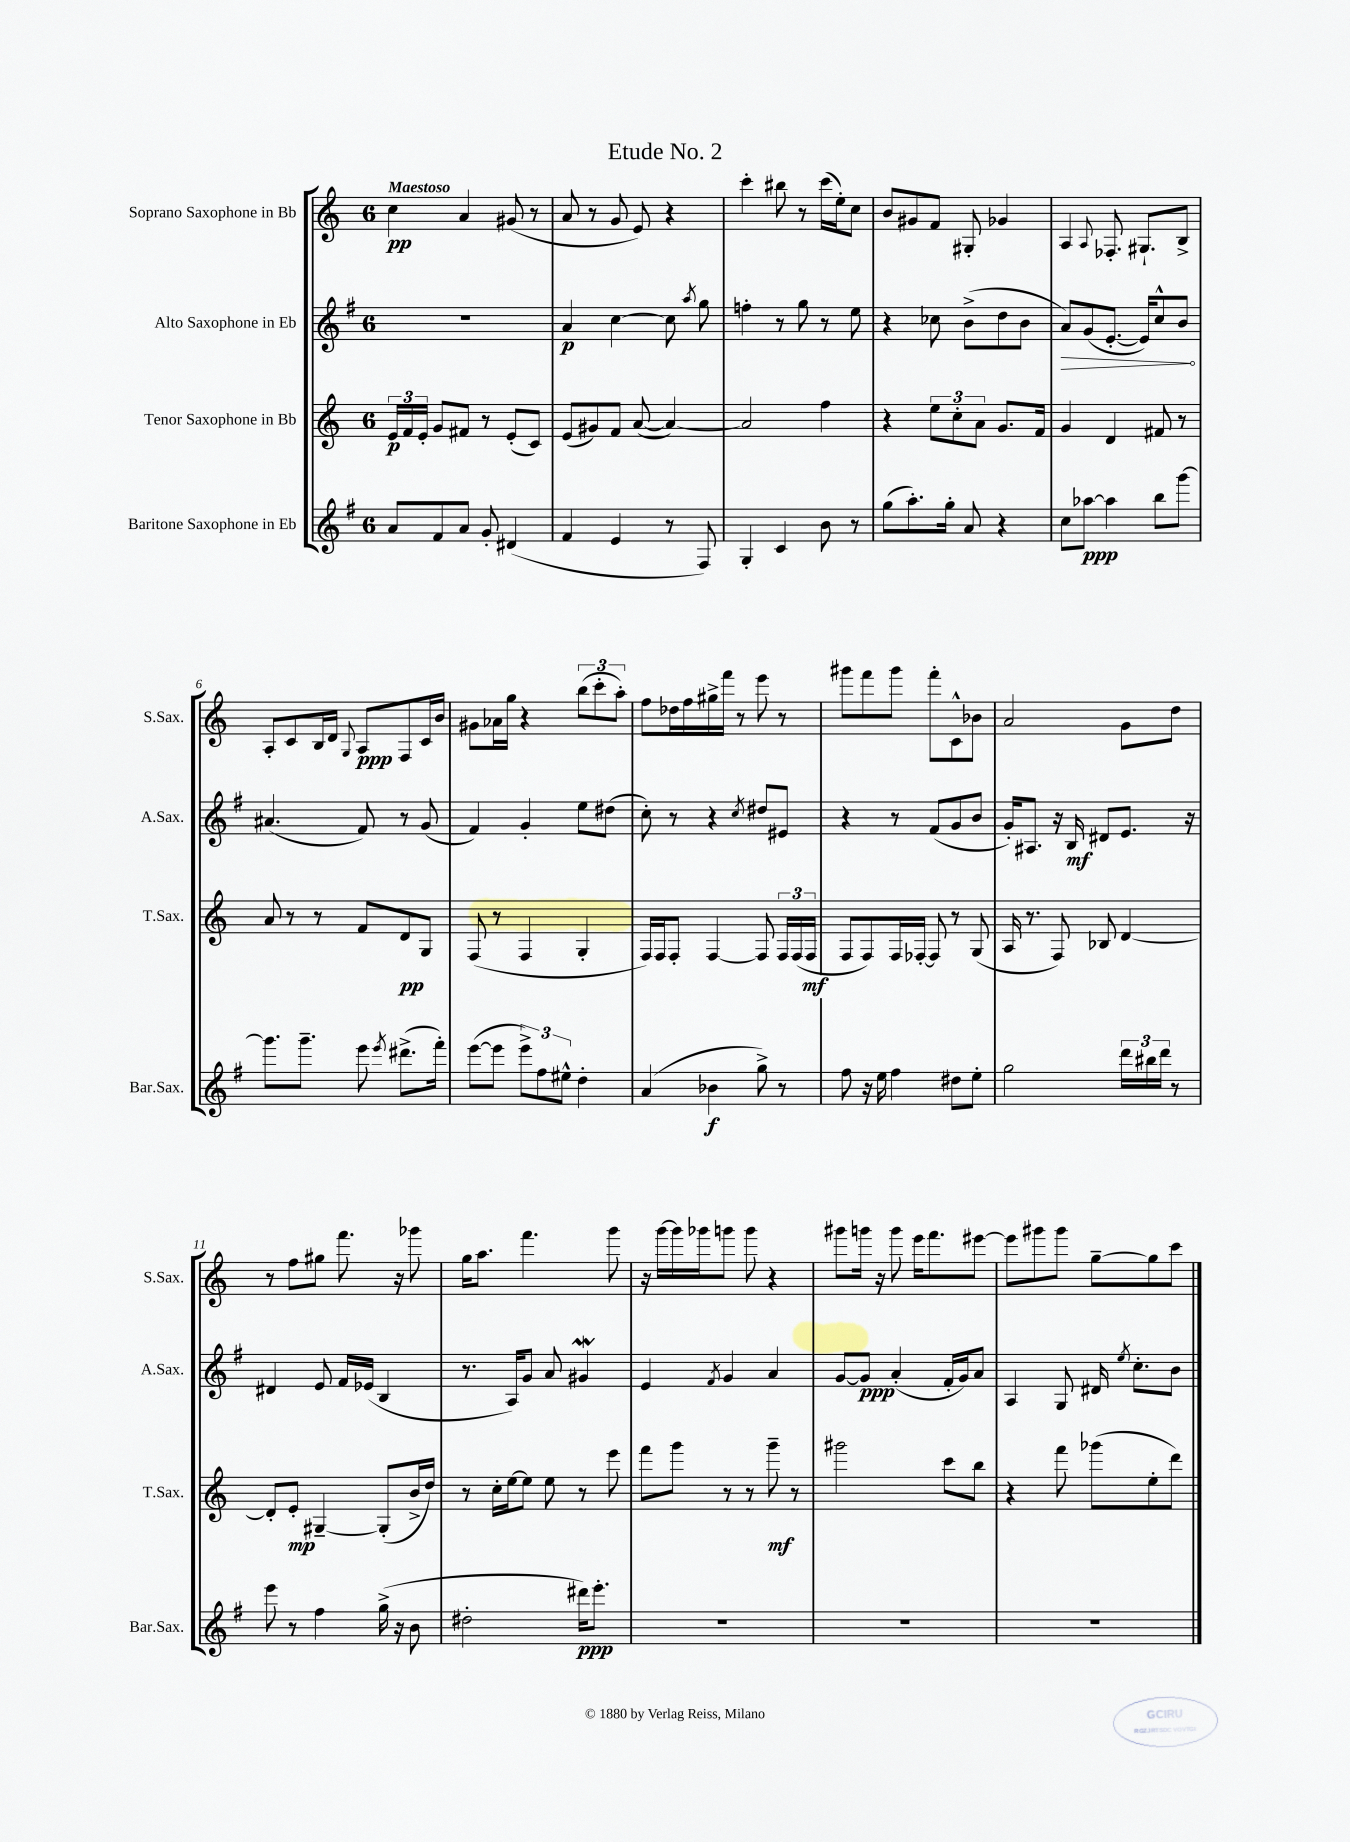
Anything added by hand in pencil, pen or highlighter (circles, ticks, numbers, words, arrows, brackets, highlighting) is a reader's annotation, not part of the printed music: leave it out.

**kern	**dynam	**kern	**dynam	**kern	**dynam	**kern	**dynam
*part4	*part4	*part3	*part3	*part2	*part2	*part1	*part1
*staff4	*staff4	*staff3	*staff3	*staff2	*staff2	*staff1	*staff1
*I"Baritone Saxophone in Eb	*	*I"Tenor Saxophone in Bb	*	*I"Alto Saxophone in Eb	*	*I"Soprano Saxophone in Bb	*
*I'Bar.Sax.	*	*I'T.Sax.	*	*I'A.Sax.	*	*I'S.Sax.	*
*clefG2	*	*clefG2	*	*clefG2	*	*clefG2	*
*k[f#]	*	*k[]	*	*k[f#]	*	*k[]	*
*M6/8	*	*M6/8	*	*M6/8	*	*M6/8	*
=1	=1	=1	=1	=1	=1	=1	=1
!	!	!	!	!	!	!LO:TX:a:B:t=Maestoso	!
8a/L	.	24e/LL	p	2.r	.	4cc\	pp
.	.	24f/	.	.	.	.	.
.	.	24e'/JJ	.	.	.	.	.
8f#/	.	8g/L	.	.	.	.	.
8a/J	.	8f#X/J	.	.	.	4a/	.
8g'/	.	8r	.	.	.	.	.
(4d#X/	.	(8e'/L	.	.	.	(8g#X/	.
.	.	8c/J)	.	.	.	8r	.
=2	=2	=2	=2	=2	=2	=2	=2
4f#/	.	(8e/L	.	4a/	p	8a/	.
.	.	8g#X/)	.	.	.	8r	.
4e/	.	8f/J	.	[4cc\	.	8g/	.
.	.	([8a/	.	.	.	8e/)	.
8r	.	4a/_)	.	8cc\]	.	4r	.
.	.	.	.	8qaa/	.	.	.
8F#/)	.	.	.	8gg\	.	.	.
=3	=3	=3	=3	=3	=3	=3	=3
4G'/	.	2a/]	.	4ffn'\	.	4ccc'\	.
4c/	.	.	.	8r	.	8bb#X\	.
.	.	.	.	8gg\	.	8r	.
8b\	.	4ff\	.	8r	.	(16ccc\LL	.
.	.	.	.	.	.	16ee'\J)	.
8r	.	.	.	8ee\	.	8cc\J	.
=4	=4	=4	=4	=4	=4	=4	=4
(8gg\L	.	4r	.	4r	.	8b/L	.
8.aa'\)	.	.	.	.	.	8g#X/	.
.	.	12ee\L	.	8cc-X\	.	8f/J	.
16gg'\Jk	.	.	.	.	.	.	.
.	.	12cc'\	.	.	.	.	.
8a/	.	.	.	(8b^\L	.	8G#X'/	.
.	.	12a\J	.	.	.	.	.
4r	.	8.g/L	.	8dd\	.	4g-X/	.
.	.	.	.	8b\J	.	.	.
.	.	16f/Jk	.	.	.	.	.
=5	=5	=5	=5	=5	=5	=5	=5
!	!	!	!	!	!LO:HP:b	!	!
8cc\L	.	4g/	.	8a/L)	>	4A/	.
[8aa-X\J	ppp	.	.	(8g/	.	.	.
.	.	.	.	.	.	8qqA/	.
4aa-\]	.	4d/	.	[8.e'/J	.	8.F-X'/	.
.	.	.	.	16e/KL])	.	8.G#X`/L	.
8bb\L	.	8f#X/	.	8cc^^/	.	.	.
[8ggg\J	.	8r	.	8b/J	.	8B^/J	.
.	.	.	.	.	]	.	.
!!LO:LB:g=z
=6	=6	=6	=6	=6	=6	=6	=6
8.ggg\L]	.	8a/	.	(4.a#X/	.	8A'/L	.
.	.	8r	.	.	.	8c/	.
8.ggg~\J	.	.	.	.	.	.	.
.	.	8r	.	.	.	16B/L	.
.	.	.	.	.	.	16d/JJ	.
.	.	.	.	.	.	8qqG/	.
8eee\	.	8f/L	.	8f#/)	.	8A/L	ppp
8qeee/	.	.	.	.	.	.	.
(8.ddd#X^\L	.	8d/	pp	8r	.	8F/	.
.	.	8G/J	.	(8g/	.	16c/L	.
16fff#'\Jk)	.	.	.	.	.	16b/JJ	.
=7	=7	=7	=7	=7	=7	=7	=7
([8eee\L	.	(8F/	.	4f#/)	.	8g#X\L	.
8eee\J]	.	8r	.	.	.	16a-X\L	.
.	.	.	.	.	.	16gg\JJ	.
12eee^\L)	.	4F/	.	4g'/	.	4r	.
12ff#\	.	.	.	.	.	.	.
12ee#X^^\J	.	.	.	.	.	.	.
4dd'\	.	4G'/	.	8ee\L	.	(12bb\L	.
.	.	.	.	.	.	12ccc'\	.
.	.	.	.	(8dd#X\J	.	.	.
.	.	.	.	.	.	12aa'\J)	.
=8	=8	=8	=8	=8	=8	=8	=8
(4a/	.	16F/LL)	.	8cc'\)	.	8ff\L	.
.	.	16F/J	.	.	.	.	.
.	.	8F'/J	.	8r	.	16dd-X\L	.
.	.	.	.	.	.	16ff\	.
4b-X\	f	[4F/	.	4r	.	16gg#X^\	.
.	.	.	.	.	.	16fff\JJ	.
.	.	.	.	.	.	8r	.
.	.	.	.	8qcc/	.	.	.
8gg^\)	.	8F/]	.	8dd#X/L	.	8eee\	.
8r	.	24F/LL	.	8e#X/J	.	8r	.
.	.	(24F/	.	.	.	.	.
.	.	24F/JJ	mf	.	.	.	.
=9	=9	=9	=9	=9	=9	=9	=9
8ff#\	.	8F/L	.	4r	.	8ggg#X\L	.
16r	.	8F/)	.	.	.	8fff\	.
16ee\	.	.	.	.	.	.	.
4ff#\	.	16F/L	.	8r	.	8ggg#\J	.
.	.	[16F-X'/JJ	.	.	.	.	.
.	.	8F-/]	.	(8f#/L	.	8fff'\L	.
8dd#X\L	.	8r	.	8g/	.	8c^^\	.
8ee'\J	.	(8G/	.	8b/J	.	8b-X\J	.
=10	=10	=10	=10	=10	=10	=10	=10
2gg\	.	16A/	.	16g'/KL)	.	2a/	.
.	.	8.r	.	8.A#X/J	.	.	.
.	.	8F/)	.	16r	.	.	.
.	.	.	.	16B/	mf	.	.
.	.	8B-X/	.	8d#X/L	.	.	.
24ddd\LL	.	[4d/	.	8.e/J	.	8g\L	.
24bb#X\	.	.	.	.	.	.	.
24ddd\JJ	.	.	.	.	.	.	.
8r	.	.	.	.	.	8dd\J	.
.	.	.	.	16r	.	.	.
!!LO:LB:g=z
=11	=11	=11	=11	=11	=11	=11	=11
8eee\	.	8d'/L]	.	4d#X/	.	8r	.
8r	.	8e'/J	mp	.	.	8ff\L	.
4ff#\	.	[4G#X~/	.	8e/	.	8gg#X\J	.
.	.	.	.	16f#/LL	.	8.fff\	.
.	.	.	.	(16e-X/JJ	.	.	.
(16gg^\	.	(8G#'/L]	.	4B/	.	.	.
16r	.	.	.	.	.	16r	.
8b\	.	16b^/L	.	.	.	8ggg-X\	.
.	.	16dd/JJ)	.	.	.	.	.
=12	=12	=12	=12	=12	=12	=12	=12
2dd#X'\	.	8r	.	8.r	.	16gg\KL	.
.	.	.	.	.	.	8.aa\J	.
.	.	16cc'\LL	.	.	.	.	.
.	.	[16ee\J	.	16A/KL)	.	.	.
.	.	8ee\J]	.	8g/J	.	4.fff\	.
.	.	8ee\	.	8a/	.	.	.
16ddd#X\KL)	ppp	8r	.	4g#XW/	.	.	.
8.eee'\J	.	.	.	.	.	.	.
.	.	8eee\	.	.	.	8ggg\	.
=13	=13	=13	=13	=13	=13	=13	=13
2.r	.	8fff\L	.	4e/	.	16r	.
.	.	.	.	.	.	[16ggg\LL	.
.	.	8ggg\J	.	.	.	16ggg\]	.
.	.	.	.	.	.	16ggg-X\J	.
.	.	.	.	8qf#/	.	.	.
.	.	8r	.	4g/	.	8gggn\J	.
.	.	8r	.	.	.	8ggg\	.
.	.	8ggg~\	mf	4a/	.	4r	.
.	.	8r	.	.	.	.	.
=14	=14	=14	=14	=14	=14	=14	=14
2.r	.	2ggg#X\	.	[8g/L	.	8ggg#X\L	.
.	.	.	.	8g/J]	ppp	16gggn\Jk	.
.	.	.	.	.	.	16r	.
.	.	.	.	(4a'/	.	8ggg\	.
.	.	.	.	.	.	16eee\KL	.
.	.	.	.	.	.	8.fff\	.
.	.	8ccc\L	.	16f#'/LL	.	.	.
.	.	.	.	16g/J)	.	.	.
.	.	8bb\J	.	8a/J	.	[8eee#X\J	.
=15	=15	=15	=15	=15	=15	=15	=15
2.r	.	4r	.	4A/	.	8eee#\L]	.
.	.	.	.	.	.	8ggg#X\	.
.	.	8fff\	.	8G/	.	8ggg#\J	.
.	.	(8ggg-X\L	.	16d#X/	.	[8gg~\L	.
.	.	.	.	8qee/	.	.	.
.	.	.	.	8.cc'\L	.	.	.
.	.	8ee'\	.	.	.	8gg\]	.
.	.	8ddd\J)	.	8b\J	.	8ccc\J	.
==	==	==	==	==	==	==	==
*-	*-	*-	*-	*-	*-	*-	*-
